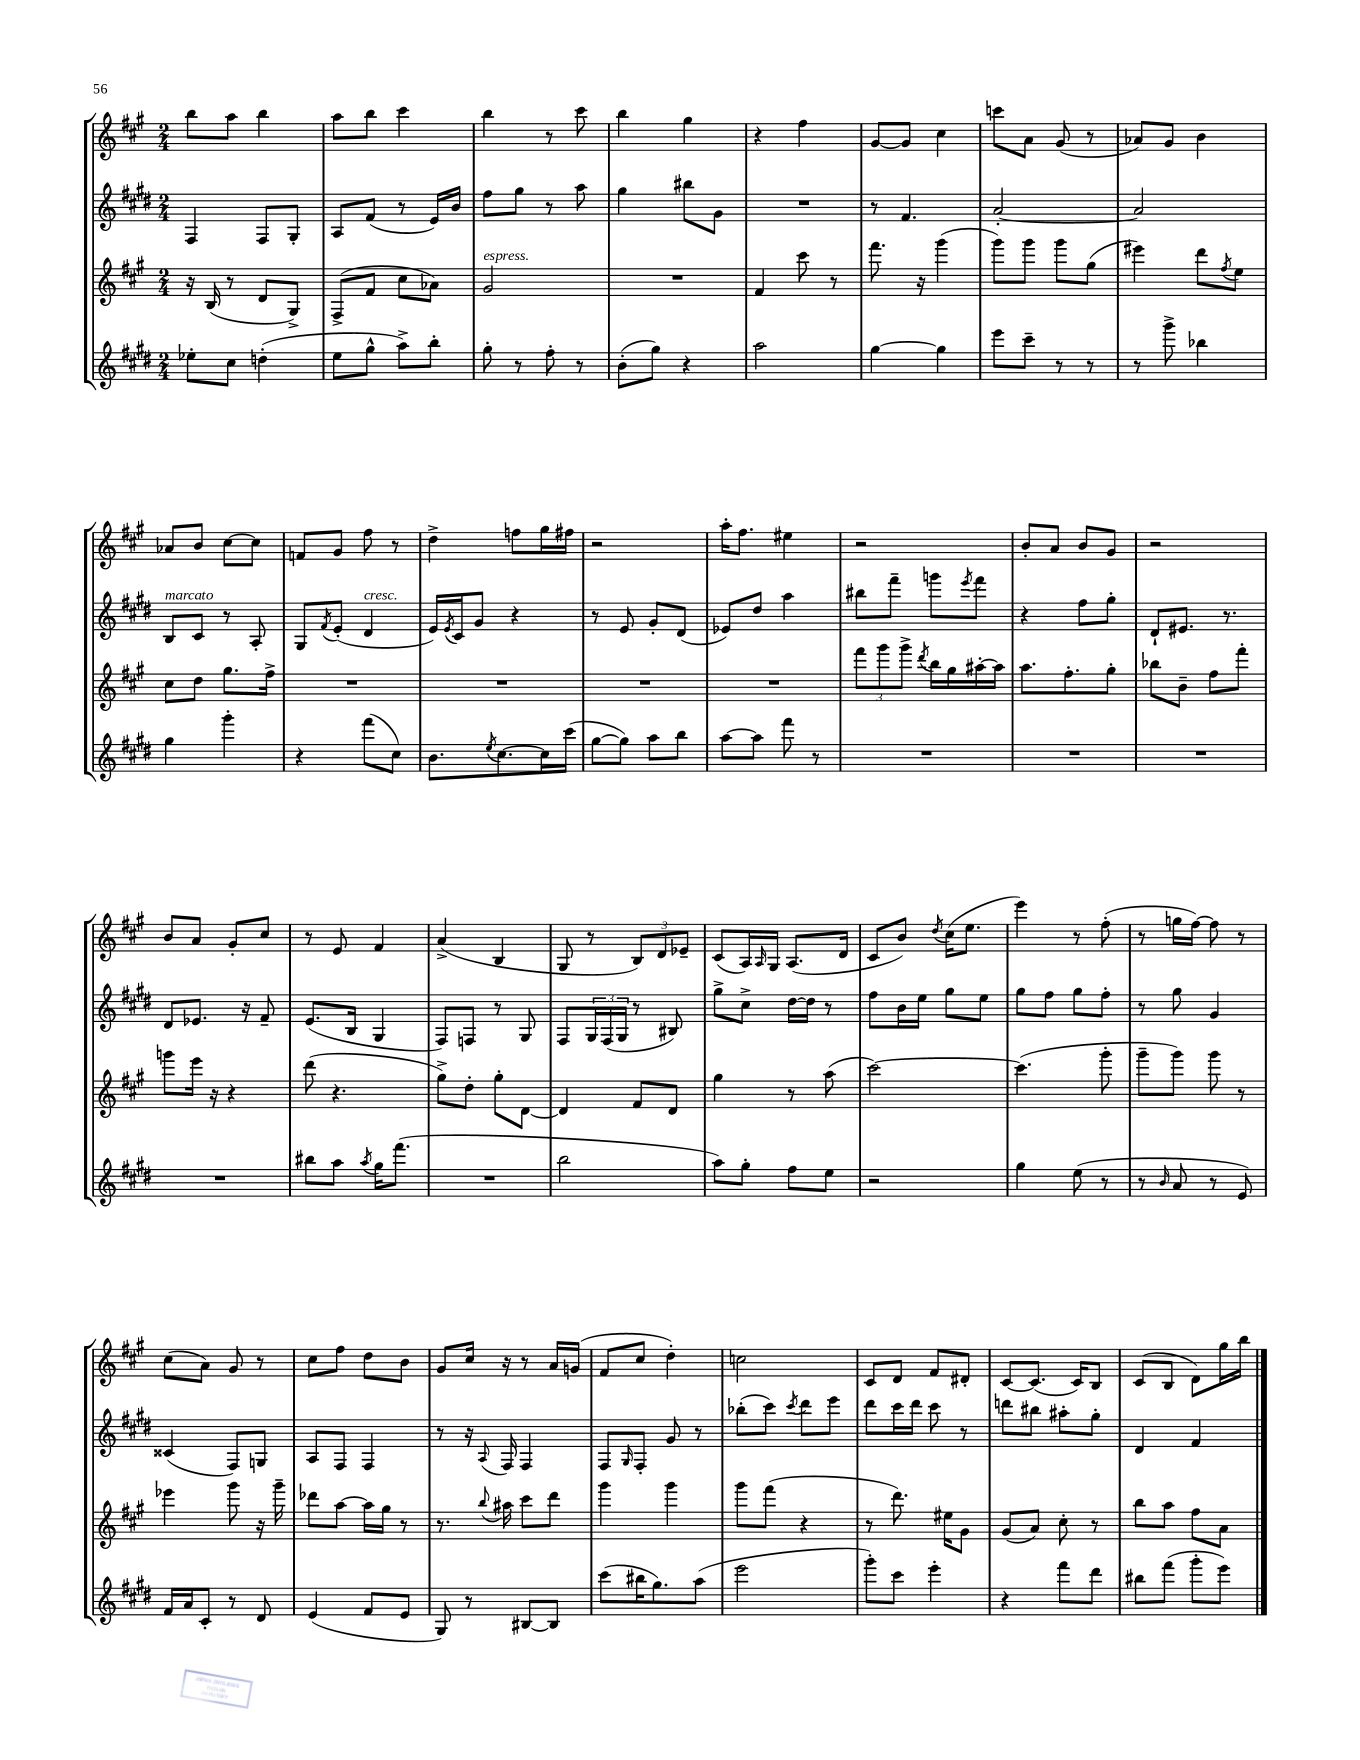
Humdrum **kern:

**kern	**kern	**kern	**kern
*staff4	*staff3	*staff2	*staff1
*clefG2	*clefG2	*clefG2	*clefG2
*k[f#c#g#d#]	*k[f#c#g#]	*k[f#c#g#d#]	*k[f#c#g#]
*M2/4	*M2/4	*M2/4	*M2/4
8ee-'	16r	4F#	8bb
.	(16B	.	.
8cc#	8r	.	8aa
(4dd'	8d	8F#	4bb
.	8G#^)	8G#'	.
=	=	=	=
8ee	(8F#^	8A	8aa
8gg#^^	8f#	(8f#	8bb
8aa^)	8cc#	8r	4ccc#
8bb'	8a-)	16e)	.
.	.	16b	.
=	=	=	=
8gg#'	2g#	8ff#	4bb
8r	.	8gg#	.
8ff#'	.	8r	8r
8r	.	8aa	8ccc#
=	=	=	=
(8b'	2r	4gg#	4bb
8gg#)	.	.	.
4r	.	8bb#	4gg#
.	.	8g#	.
=	=	=	=
2aa	4f#	2r	4r
.	8ccc#	.	4ff#
.	8r	.	.
=	=	=	=
[4gg#	8.fff#	8r	[8g#
.	.	4.f#	8g#]
.	16r	.	.
4gg#]	(4ggg#	.	4cc#
=	=	=	=
8eee	8ggg#)	[2a'	8ccc
8ccc#~	8ggg#	.	8a
8r	8ggg#	.	(8g#
8r	(8gg#	.	8r
=	=	=	=
8r	4eee#)	2a]	8a-)
8ggg#^	.	.	8g#
4bb-	8ddd	.	4b
.	8qff#	.	.
.	8ee	.	.
=	=	=	=
4gg#	8cc#	8B	8a-
.	8dd	8c#	8b
4ggg#'	8.gg#	8r	[8cc#
.	.	8A'	8cc#]
.	16ff#^	.	.
=	=	=	=
4r	2r	8G#	8f
.	.	8qf#	.
.	.	(8e'	8g#
(8fff#	.	4d#	8ff#
8cc#)	.	.	8r
=	=	=	=
8.b	2r	16e)	4dd^
.	.	8qe	.
.	.	16c#	.
.	.	8g#	.
8qee	.	.	.
[8.cc#	.	.	.
.	.	4r	8ff
16cc#]	.	.	16gg#
(16ccc#	.	.	16ff#
=	=	=	=
[8gg#	2r	8r	2r
8gg#])	.	8e	.
8aa	.	8g#'	.
8bb	.	(8d#	.
=	=	=	=
[8aa	2r	8e-)	16aa'
.	.	.	8.ff#
8aa]	.	8dd#	.
8fff#	.	4aa	4ee#
8r	.	.	.
=	=	=	=
2r	12fff#	8bb#	2r
.	12ggg#	.	.
.	.	8fff#~	.
.	12ggg#^	.	.
.	8qddd	.	.
.	16bb	8ggg	.
.	16gg#	.	.
.	.	8qeee	.
.	[16aa#'	8fff#	.
.	16aa#]	.	.
=	=	=	=
2r	8.aa	4r	8b'
.	.	.	8a
.	8.ff#'	.	.
.	.	8ff#	8b
.	8gg#'	8gg#'	8g#
=	=	=	=
2r	8bb-	8d#`	2r
.	8b~	8.e#	.
.	8ff#	.	.
.	.	8.r	.
.	8fff#'	.	.
=	=	=	=
2r	8ggg	8d#	8b
.	16eee	8.e-	8a
.	16r	.	.
.	4r	.	8g#'
.	.	16r	.
.	.	8f#~	8cc#
=	=	=	=
8bb#	(8ddd	(8.e	8r
8aa	4.r	.	8e
.	.	16B	.
8qaa	.	.	.
16gg#	.	4G#	4f#
(8.fff#	.	.	.
=	=	=	=
2r	8gg#^)	8F#)	(4a^
.	8dd'	8F	.
.	8gg#'	8r	4B
.	[8d	8G#	.
=	=	=	=
2bb	4d]	8F#	8G#
.	.	24G#	8r
.	.	(24F#	.
.	.	24G#	.
.	8f#	8r	12B)
.	.	.	12d
.	8d	8B#)	.
.	.	.	12e-~
=	=	=	=
8aa)	4gg#	8gg#^	(8c#
8gg#'	.	8cc#^	16A)
.	.	.	16qqA
.	.	.	16G#
8ff#	8r	[16dd#	(8.A
.	.	16dd#]	.
8ee	(8aa	8r	.
.	.	.	16d
=	=	=	=
2r	[2ccc#)	8ff#	8c#
.	.	16b	8b)
.	.	16ee	.
.	.	.	8qdd
.	.	8gg#	(16cc#
.	.	.	8.ee
.	.	8ee	.
=	=	=	=
4gg#	(4.ccc#]	8gg#	4eee)
.	.	8ff#	.
(8ee	.	8gg#	8r
8r	8ggg#'	8ff#'	(8ff#'
=	=	=	=
8r	8ggg#~	8r	8r
16qqb	.	.	.
8a	8ggg#)	8gg#	16gg
.	.	.	[16ff#)
8r	8ggg#	4g#	8ff#]
8e)	8r	.	8r
=	=	=	=
16f#	4eee-	(4c##	(8cc#
16a	.	.	.
8c#'	.	.	8a)
8r	8ggg#	8F#)	8g#
8d#	16r	8G	8r
.	16ggg#~	.	.
=	=	=	=
(4e	8ddd-	8A	8cc#
.	[8aa	8F#	8ff#
8f#	16aa]	4F#	8dd
.	16gg#	.	.
8e	8r	.	8b
=	=	=	=
8G#)	8.r	8r	8g#
8r	.	16r	16cc#
.	8qqbb	8qqA	.
.	16aa#	16F#	16r
[8B#	8ccc#	4F#	8r
8B#]	8ddd	.	16a
.	.	.	(16g
=	=	=	=
(8ccc#	4ggg#	8F#	8f#
.	.	16qqG#	.
16bb#	.	8F#'	8cc#
8.gg#)	.	.	.
.	4ggg#	8g#	4dd')
(8aa	.	8r	.
=	=	=	=
2eee	8ggg#	(8bb-'	2cc
.	(8fff#	8ccc#)	.
.	.	8qccc#	.
.	4r	8ddd#	.
.	.	8eee	.
=	=	=	=
8ggg#')	8r	8ddd#	8c#
8ccc#	8.ddd)	16ccc#	8d
.	.	16ddd#	.
4eee'	.	8ccc#	8f#
.	16ee#	.	.
.	8g#	8r	8d#'
=	=	=	=
4r	(8g#	8ddd	[8c#
.	8a)	8bb#	(8.c#]
8fff#	8cc#'	8aa#'	.
.	.	.	16c#)
8ddd#	8r	8gg#'	8B
=	=	=	=
8bb#	8bb	4d#	(8c#
(8fff#	8aa	.	8B
8ggg#'	8ff#	4f#	8d)
8eee)	8a	.	16gg#
.	.	.	16bb
==	==	==	==
*-	*-	*-	*-
